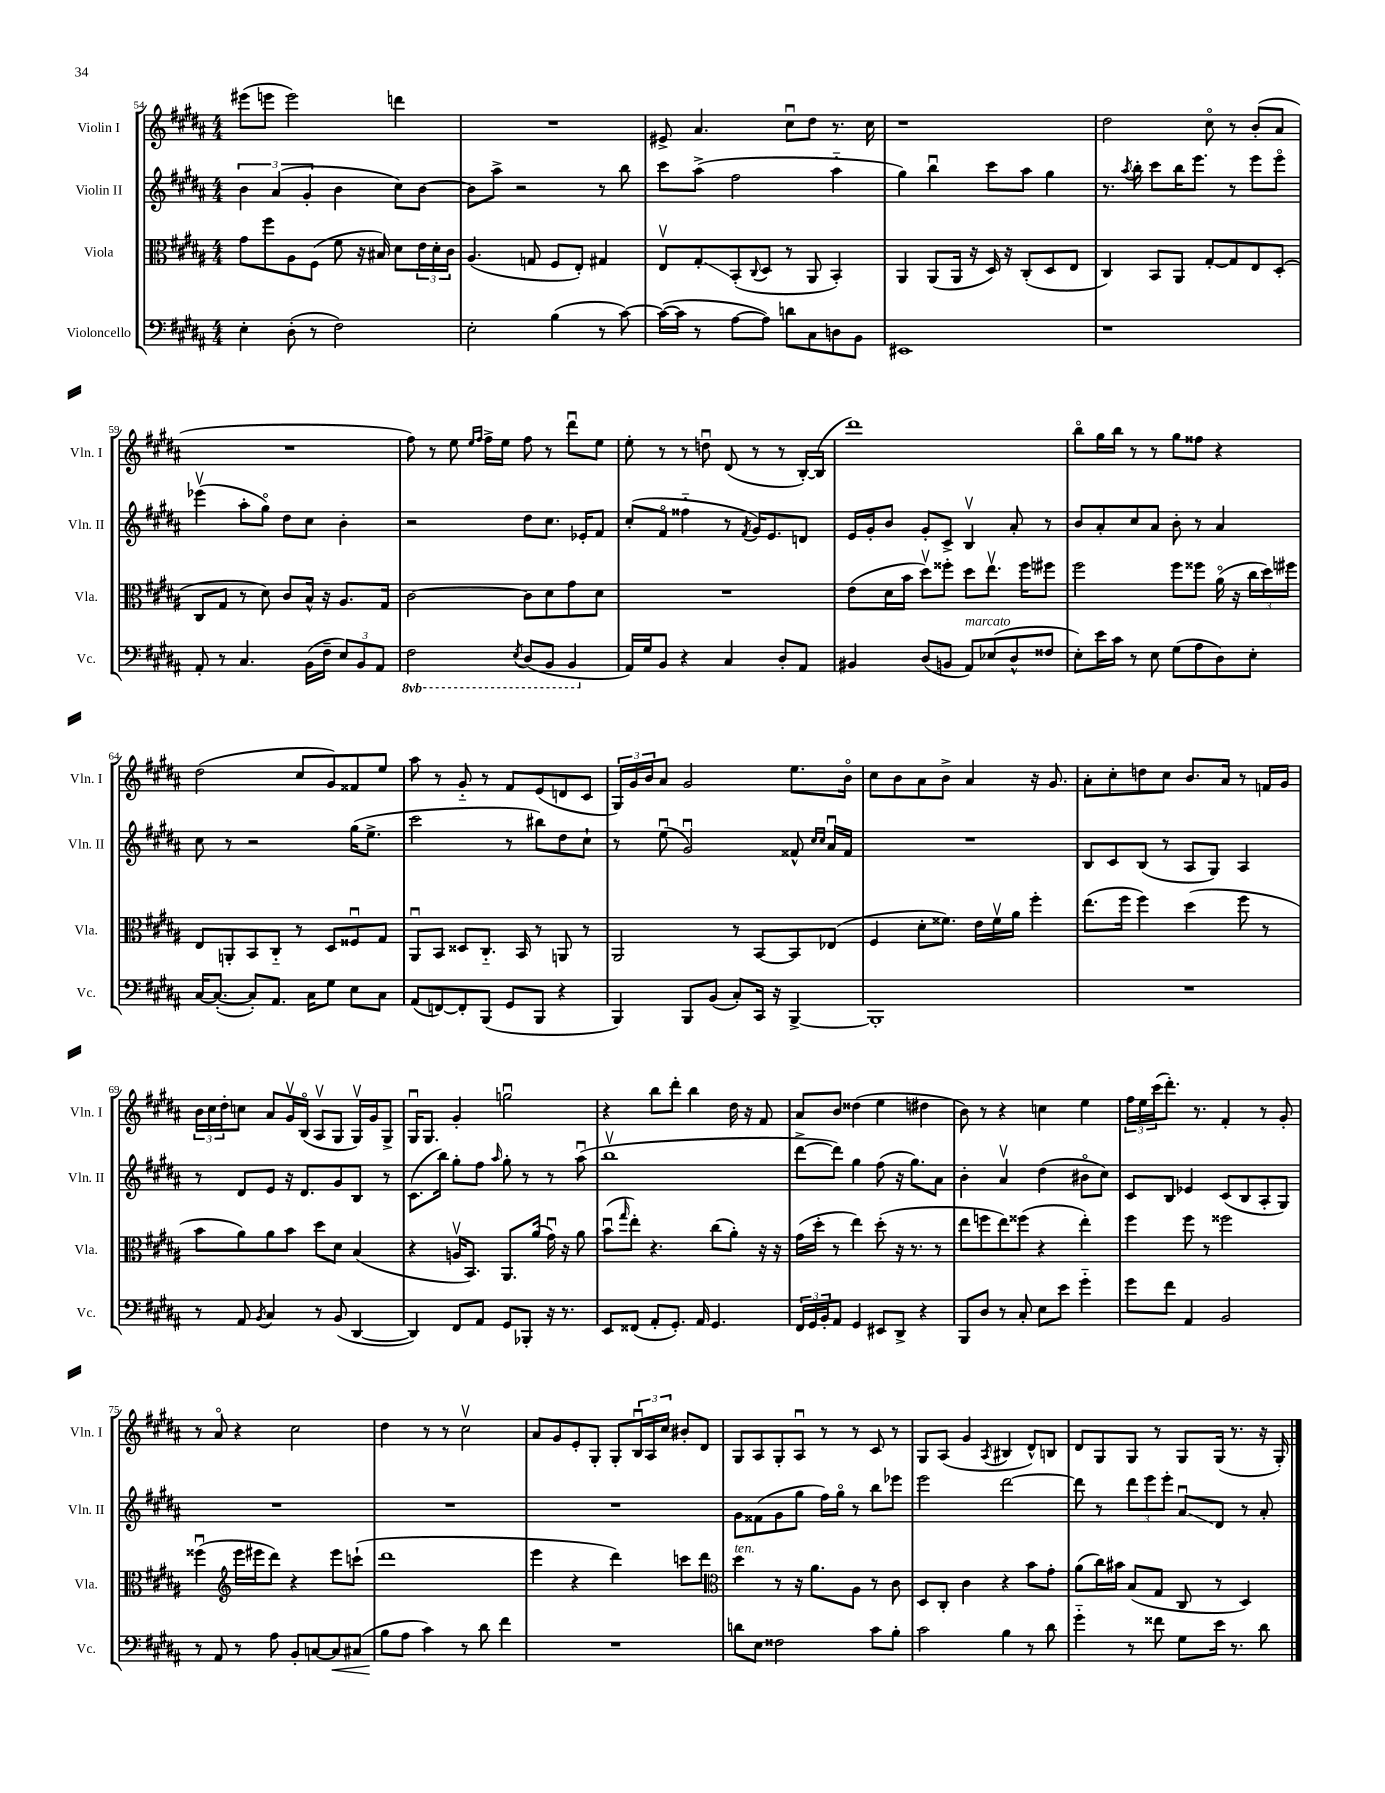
<<
\new StaffGroup <<
\new Staff = "s0" \with { instrumentName = "Violin I" shortInstrumentName = "Vln. I" } {
    \clef treble \key b \major \numericTimeSignature \time 4/4
    eis'''8( e'''8 e'''2) d'''4 |
    R1 |
    eis'8-> ais'4. cis''8\downbow dis''8 r8. cis''16 |
    r1 |
    dis''2 cis''8\flageolet r8 b'8-.( ais'8 |
    R1 |
    fis''8) r8 e''8 \grace { e''16 fis''16 } fis''16-> e''16 fis''8 r8 dis'''8\downbow e''8 |
    e''8-. r8 r8 d''8\downbow dis'8( r8 r8 b16~-.) b16( |
    dis'''1) |
    b''8\flageolet gis''16 b''16 r8 r8 gis''8 fisis''8 r4 |
    dis''2( cis''8 gis'8) fisis'8 e''8 |
    ais''8 r8 gis'8-_ r8 fis'8 e'8( d'8 cis'8 |
    \tuplet 3/2 { gis16) gis'16 b'16 } ais'8 gis'2 e''8. b'16\flageolet |
    cis''8 b'8 ais'8 b'8-> ais'4 r16 gis'8. |
    ais'8-. cis''8-. d''8 cis''8 b'8. ais'16 r8 f'16 gis'16 |
    \tuplet 3/2 { b'16 cis''16 dis''16-. } c''8 ais'8 gis'16\upbow b16\flageolet( ais8\upbow gis8 gis16\upbow) gis'16 gis8-> |
    gis16\downbow gis8. gis'4-. g''2\downbow |
    r4 b''8 dis'''8-. b''4 dis''16 r16 fis'8 |
    ais'8 b'8 disis''4( e''4 dis''4 |
    b'8) r8 r4 c''4 e''4 |
    \tuplet 3/2 { fis''16 e''16 cis'''16( } dis'''8.-.) r8. fis'4-. r8 gis'8-. |
    r8 ais'8\flageolet r4 cis''2 |
    dis''4 r8 r8 cis''2\upbow |
    ais'8 gis'8 e'8-. gis8-. gis8-. \tuplet 3/2 { b16\downbow ais16 cis''16 } bis'8-. dis'8 |
    gis8 ais8 gis8-. ais8\downbow r8 r8 cis'8 r8 |
    gis8 ais8( gis'4 \acciaccatura { ais8 } bis4 dis'8-^) b8 |
    dis'8 gis8 gis8 r8 gis8 gis16( r8. r16 gis16-.) \bar "|." |
}
\new Staff = "s1" \with { instrumentName = "Violin II" shortInstrumentName = "Vln. II" } {
    \clef treble \key b \major \numericTimeSignature \time 4/4
    \tuplet 3/2 { b'4 ais'4( gis'4-. } b'4 cis''8) b'8~ |
    b'8 ais''8-> r2 r8 b''8 |
    cis'''8 ais''8->( fis''2 ais''4-_ |
    gis''4) b''4\downbow cis'''8 ais''8 gis''4 |
    r8. \acciaccatura { ais''8 } b''16-. cis'''8 b''16 e'''8. r8 e'''8 e'''8\flageolet |
    ees'''4\upbow( ais''8-. gis''8\flageolet) dis''8 cis''8 b'4-. |
    r2 dis''8 cis''8. ees'16-. fis'8 |
    cis''8-.( fis'8\flageolet fisis''4-_ r8 \acciaccatura { fis'8 } gis'16) e'8. d'8 |
    e'16 gis'16-. b'8 gis'8-. cis'8-> b4\upbow ais'8-. r8 |
    b'8 ais'8-. cis''8 ais'8 b'8-. r8 ais'4 |
    cis''8 r8 r2 gis''16( e''8.-> |
    cis'''2 r8 bis''8) dis''8 cis''8-! |
    r8 e''8\downbow( gis'2\downbow) fisis'8-^ \grace { cis''16 cis''16 } ais'16\downbow fisis'16 |
    R1 |
    b8 cis'8 b8( r8 ais8 gis8) ais4 |
    r8 dis'8 e'8 r16 dis'8. gis'8 b8 r8 |
    cis'8.( b''16) gis''8-. fis''8 \grace { ais''16 } gis''8-. r8 r8 ais''8\downbow( |
    b''1\upbow |
    dis'''8~-> dis'''8) gis''4 fis''8( r16 gis''8.) ais'8 |
    b'4-. ais'4\upbow dis''4( bis'8\flageolet cis''8) |
    cis'8 b8 ees'4 cis'8( b8 ais8-. gis8) |
    R1 |
    R1 |
    R1 |
    gis'8 fisis'8( gis'8 gis''8 fis''16) gis''16\flageolet r8 b''8 ees'''8 |
    e'''2 dis'''2~ |
    dis'''8 r8 \tuplet 3/2 { dis'''8 e'''8 e'''8-. } ais'8\downbow\glissando dis'8 r8 ais'8-. \bar "|." |
}
\new Staff = "s2" \with { instrumentName = "Viola" shortInstrumentName = "Vla." } {
    \clef alto \key b \major \numericTimeSignature \time 4/4
    gis'8 fis''8 ais8 fis8( fis'8 r16 bis16) dis'8 \tuplet 3/2 { e'16 dis'16-. cis'16 } |
    ais4.( g8 fis8 e8-.) gis4 |
    e8\upbow gis8-.\glissando b,8-.( \appoggiatura { cis8 } dis8 r8 ais,8 b,4-.) |
    ais,4 ais,8( ais,16 r16 dis16) r16 cis8-.( dis8 e8 |
    cis4) b,8 ais,8 gis8~-. gis8 e8 dis8-.( |
    cis8 gis8 r8 dis'8) cis'8 b16-^ r16 ais8. gis16 |
    cis'2~ cis'8 dis'8 gis'8 dis'8 |
    R1 |
    e'8( dis'16 b'16 dis''8\upbow) fisis''8-. dis''8 e''8.\upbow fisis''16 fis''8 |
    fis''2 fis''8 fisis''8 ais'16\flageolet( r16 \tuplet 3/2 { cis''16 dis''16) fis''16 } |
    e8 a,8-. b,8 cis8-_ r8 dis8 fisis8\downbow gis8 |
    ais,8\downbow b,8 disis8 cis8.-_ b,16 r8 a,8 r8 |
    ais,2 r8 b,8~ b,8 ees8( |
    fis4 dis'8-. fisis'8.) e'16 fisis'16\upbow ais'16 fis''4-. |
    e''8.( fis''16 fis''4) dis''4( fis''8 r8 |
    b'8 ais'8) ais'8 b'8 dis''8 dis'8 b4( |
    r4 a16\upbow b,8.) ais,8. ais'16( gis'16\downbow) r16 ais'8 |
    b'8\downbow( \grace { gis''16 } e''8-.) r4. cis''8( ais'8-.) r16 r16 |
    gis'16( dis''16-. r8 e''4) dis''8-.( r16 r8. r8 |
    e''8 f''8 e''8) fisis''8( r4 e''4-.) |
    fis''4 fis''8 r8 fisis''2 |
    fisis''4\downbow( \clef treble e'''16 eis'''16 dis'''8) r4 eis'''8 c'''8-!( |
    dis'''1 |
    e'''4 r4 dis'''4) c'''8 dis'''8 |
    \clef alto dis''4^\markup { \italic "ten." } r8 r16 ais'8. ais8 r8 cis'8 |
    dis8 cis8-. cis'4 r4 b'8 gis'8-. |
    ais'8( cis''16) bis'16 b8( gis8 cis8 r8 dis4) \bar "|." |
}
\new Staff = "s3" \with { instrumentName = "Violoncello" shortInstrumentName = "Vc." } {
    \clef bass \key b \major \numericTimeSignature \time 4/4 \set Staff.ottavationMarkups = #ottavation-simple-ordinals
    e4-. dis8-.( r8 fis2) |
    e2-. b4( r8 cis'8~) |
    cis'16~( cis'16 r8 ais8~ ais8) d'8 cis8 d8 b,8 |
    eis,1 |
    r1 |
    ais,8-. r8 cis4. b,16( fis16-- \tuplet 3/2 { e8) b,8 ais,8 } |
    \ottava #-1 fis,2 \acciaccatura { e,8 } dis,8( b,,8 b,,4 \ottava #0 |
    ais,16) gis16 b,8 r4 cis4 dis8-. ais,8 |
    bis,4 dis8( b,8 ais,8^\markup { \italic "marcato" }) ees8( dis8-^ fisis8 |
    e8-.) e'16 cis'16 r8 e8 gis8( ais8 dis8) e8-. |
    cis16~ cis8.~-.( cis8-.) ais,8. cis16 gis8 e8 cis8 |
    ais,8( f,8~) f,8-. b,,8( gis,8 b,,8 r4 |
    b,,4) b,,8 b,8( cis8-.) cis,16 r16 b,,4~-> |
    b,,1-. |
    R1 |
    r8 ais,8 \acciaccatura { b,8 } cis4 r8 b,8( dis,4~ |
    dis,4) fis,8 ais,8 gis,8 bes,,8-. r16 r8. |
    e,8 fisis,8( ais,8-. gis,8.-.) ais,16 gis,4. |
    \tuplet 3/2 { fis,16 gis,16 b,16-. } ais,8 gis,4 eis,8 dis,8-> r4 |
    b,,8 dis8 r8 cis8-. e8 e'8 gis'4-_ |
    gis'8 fis'8 ais,4 b,2 |
    r8 ais,8 r8 ais8 b,8-. c8~ c8\< cis8( |
    b8\! ais8 cis'4) r8 dis'8 fis'4 |
    R1 |
    d'8 e8 fisis2 cis'8 b8-. |
    cis'2 b4 r8 dis'8 |
    gis'4-_ r8 fisis'8 gis8 e'16 r8. dis'8 \bar "|." |
}
>>
>>
\layout { \context { \Score currentBarNumber = #54 } }
